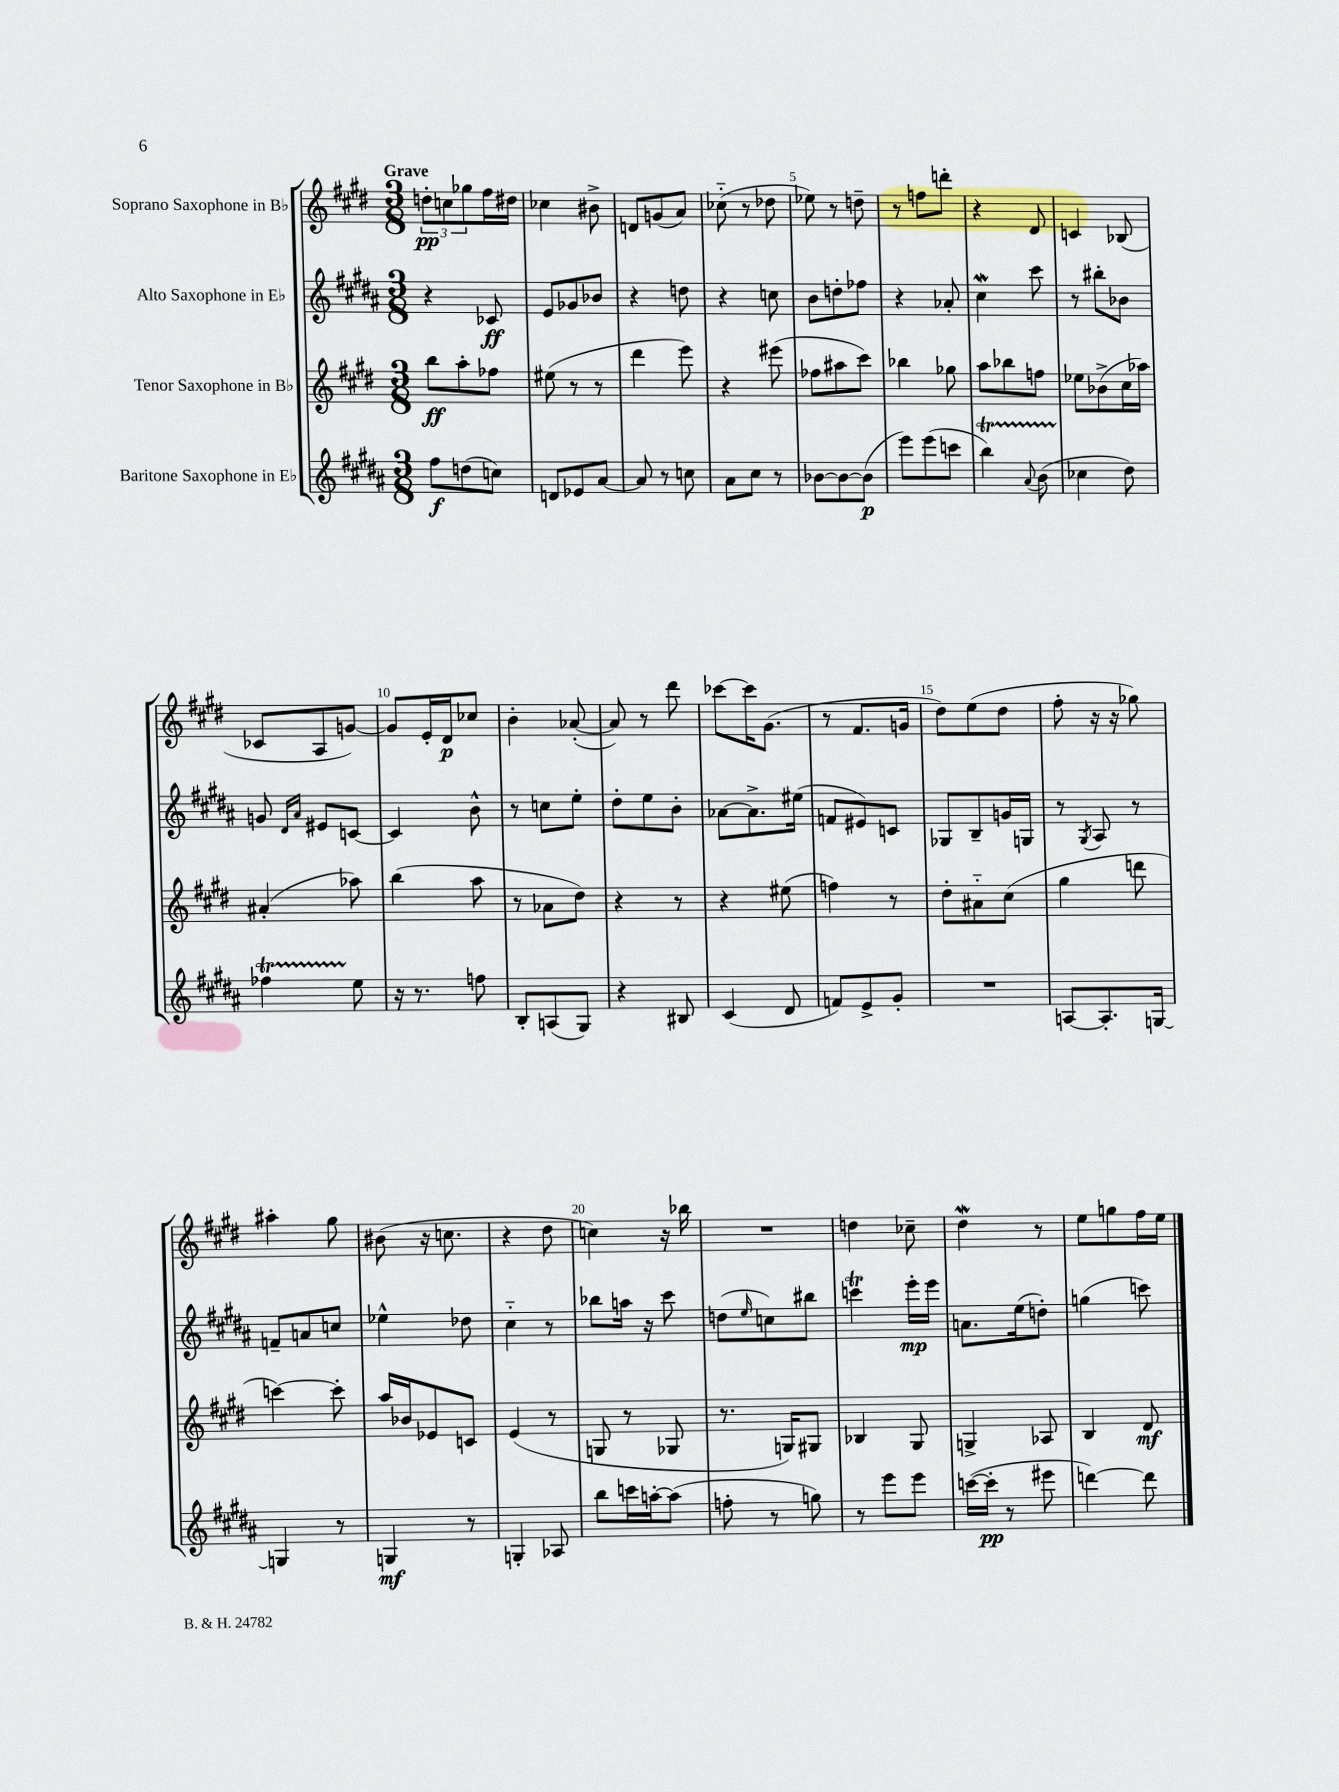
<<
\new StaffGroup <<
\new Staff = "s0" \with { instrumentName = "Soprano Saxophone in Bb" } {
    \clef treble \key e \major \numericTimeSignature \time 3/8 \tempo "Grave"
    \tuplet 3/2 { d''8-.\pp c''8 ges''8 } fis''16 dis''16 |
    ces''4 bis'8-> |
    d'8 g'8( a'8) |
    ces''8-_( r8 des''8 |
    ees''8) r8 d''8-- |
    r8 f''8 d'''8-. |
    r4 dis'8 |
    c'4 bes8( |
    ces'8 a8 g'8~) |
    g'8 e'16-. dis'16\p ces''8 |
    b'4-. aes'8~-.( |
    aes'8) r8 dis'''8 |
    ces'''8~ ces'''16 gis'8.( |
    r8 fis'8. g'16 |
    dis''8) e''8( dis''8 |
    fis''8-. r16 r16 ges''8) |
    ais''4-. gis''8 |
    bis'8( r16 c''8. |
    r4 dis''8 |
    c''4) r16 bes''16 |
    R4. |
    d''4 ces''8-- |
    dis''4\mordent r8 |
    e''8 g''8 fis''16 e''16 \bar "|." |
}
\new Staff = "s1" \with { instrumentName = "Alto Saxophone in Eb" } {
    \clef treble \key b \major \numericTimeSignature \time 3/8
    r4 ces'8\ff |
    e'8 ges'8 bes'8 |
    r4 d''8 |
    r4 c''8 |
    b'8 d''8-. fes''8 |
    r4 aes'8-. |
    cis''4\mordent cis'''8 |
    r8 bis''8-. bes'8 |
    g'8 \grace { dis'16 ais'16 } eis'8 c'8~ |
    c'4 b'8-^ |
    r8 c''8 e''8-. |
    dis''8-. e''8 b'8-. |
    aes'8~ aes'8.-> eis''16( |
    f'8 eis'8) c'8 |
    ges8 b8-- g'16 g16 |
    r8 \acciaccatura { gis8 } ais8 r8 |
    f'8-- a'8 c''8 |
    ees''4-^ des''8 |
    cis''4-_ r8 |
    bes''8 a''16 r16 cis'''8 |
    d''8( \grace { e''16 } c''8) bis''8 |
    c'''4\trill e'''16-.\mp e'''16 |
    a'8. e''16( d''8-.) |
    g''4( c'''8) \bar "|." |
}
\new Staff = "s2" \with { instrumentName = "Tenor Saxophone in Bb" } {
    \clef treble \key e \major \numericTimeSignature \time 3/8
    b''8\ff a''8-. fes''8 |
    eis''8( r8 r8 |
    dis'''4 e'''8) |
    r4 eis'''8( |
    fes''8 ais''8 cis'''8) |
    bes''4 ges''8 |
    a''8 bes''8 f''8 |
    ees''8 bes'8->( cis''16 aes''16) |
    ais'4-.( aes''8) |
    b''4( a''8 |
    r8 aes'8 dis''8) |
    r4 r8 |
    r4 eis''8( |
    f''4) r8 |
    dis''8-. ais'8-_ cis''8( |
    gis''4 d'''8 |
    c'''4~) c'''8-. |
    a''16 bes'16 ees'8 c'8 |
    e'4( r8 |
    g8 r8 ges8 |
    r8. g16) gis8 |
    bes4 gis8 |
    g4-> aes8 |
    b4 dis'8\mf \bar "|." |
}
\new Staff = "s3" \with { instrumentName = "Baritone Saxophone in Eb" } {
    \clef treble \key b \major \numericTimeSignature \time 3/8
    fis''8\f d''8( c''8) |
    d'8 ees'8 ais'8~ |
    ais'8 r8 c''8 |
    ais'8 cis''8 r8 |
    bes'8~ bes'8~ bes'8\p( |
    e'''8) e'''8( c'''8 |
    b''4\startTrillSpan) \appoggiatura { ais'8 } b'8( |
    ces''4\stopTrillSpan dis''8) |
    fes''4\startTrillSpan e''8\stopTrillSpan |
    r16 r8. f''8 |
    b8-. a8( gis8) |
    r4 bis8 |
    cis'4( dis'8 |
    f'8) e'8-> gis'8-. |
    R4. |
    a8~ a8.-. g16~ |
    g4 r8 |
    g4\mf r8 |
    g4-. aes8 |
    b''8 c'''16 a''16~-. a''8( |
    f''8-. r8 g''8) |
    r8 e'''8 e'''8 |
    c'''16~( c'''16-.\pp r8 eis'''8 |
    d'''4~) d'''8 \bar "|." |
}
>>
>>
\layout { \context { \Score \override BarNumber.break-visibility = ##(#f #t #t) barNumberVisibility = #(every-nth-bar-number-visible 5) } }
